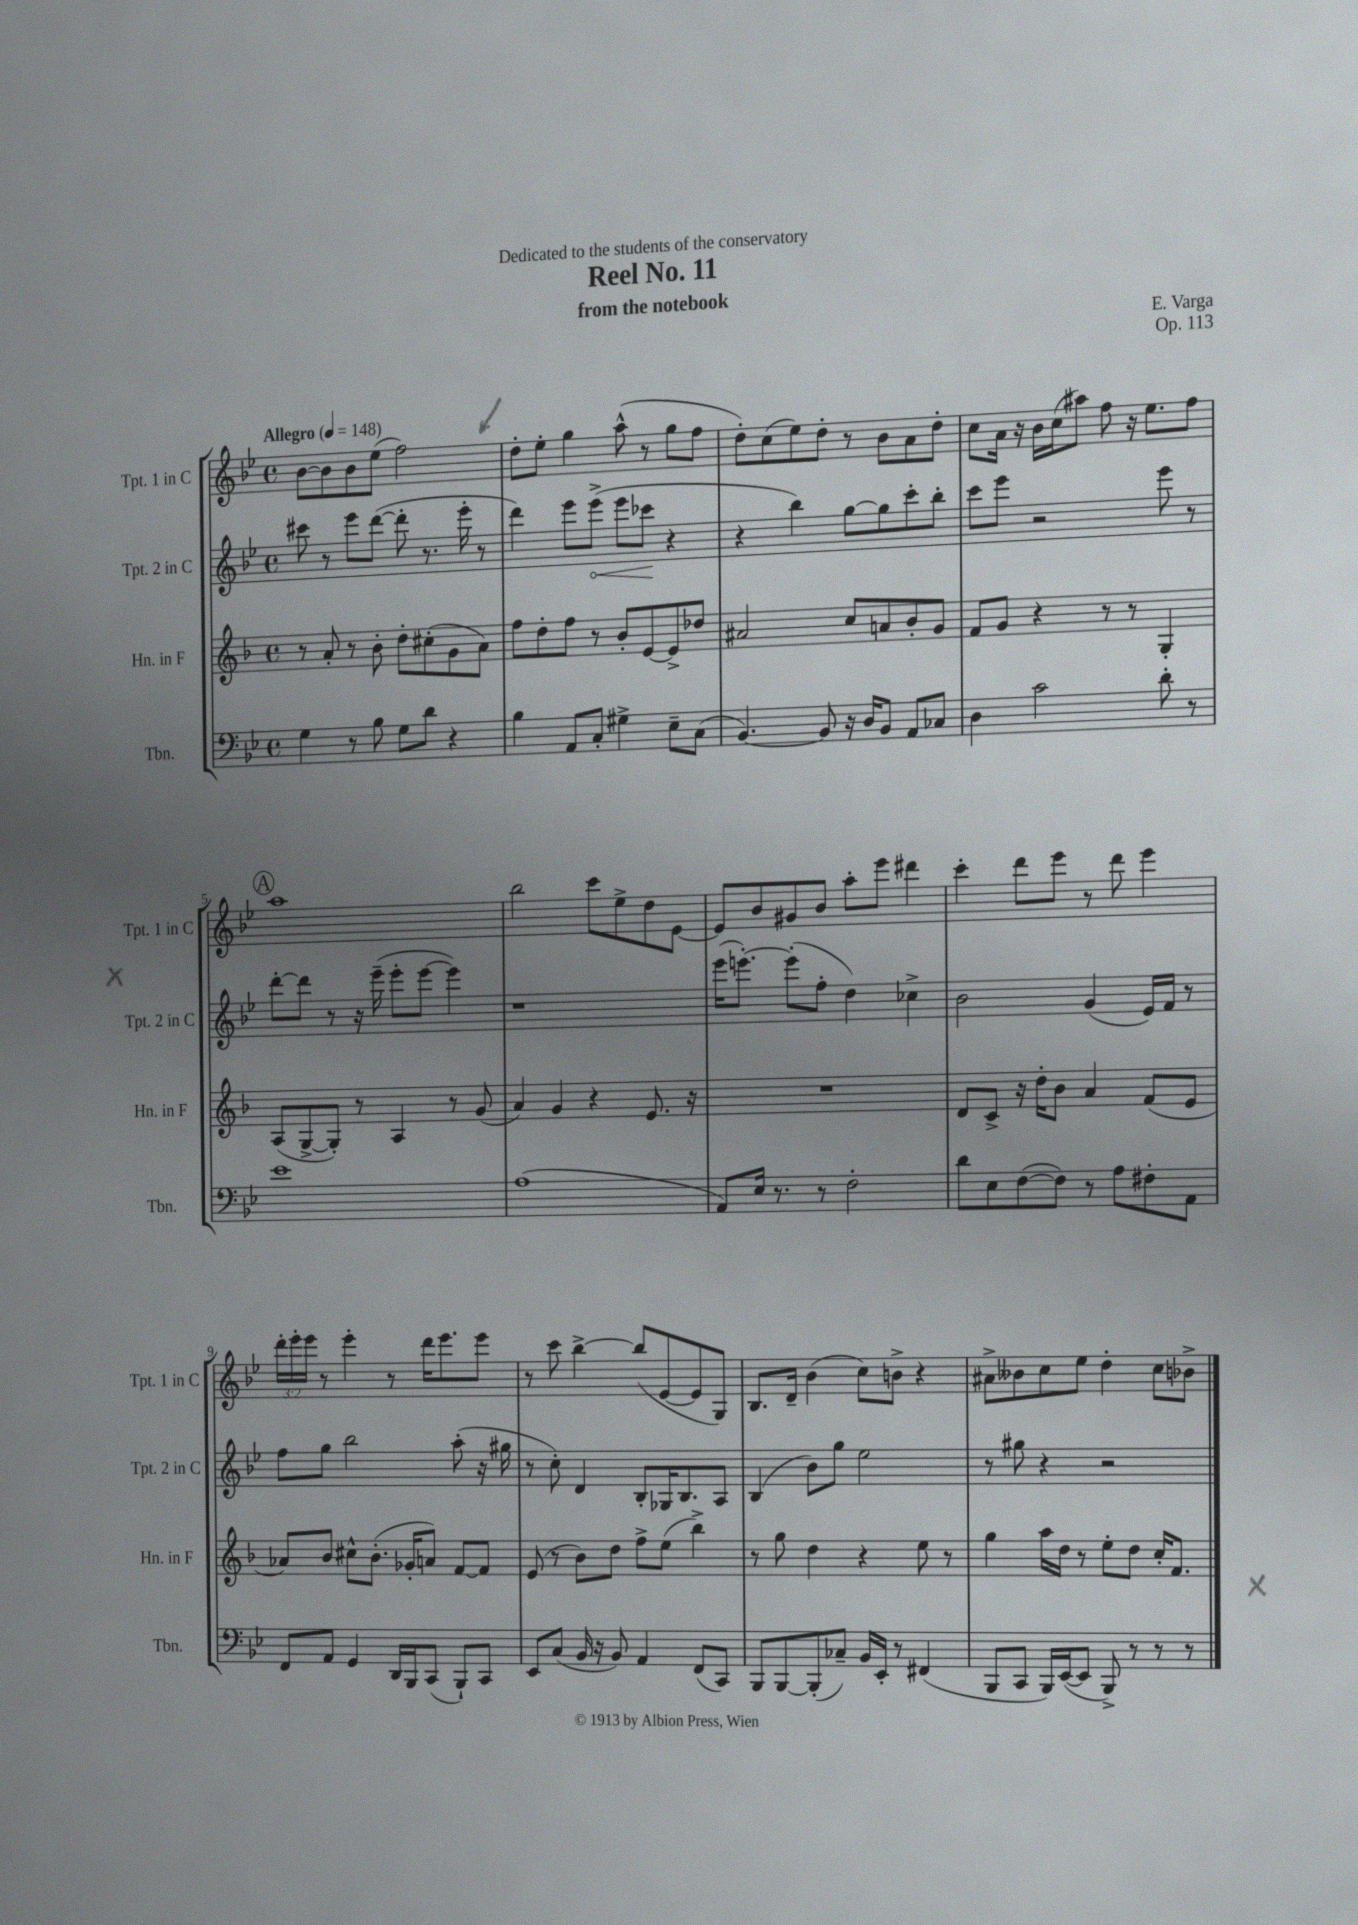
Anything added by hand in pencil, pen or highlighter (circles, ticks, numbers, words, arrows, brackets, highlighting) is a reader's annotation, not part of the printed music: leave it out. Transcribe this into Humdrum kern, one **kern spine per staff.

**kern	**kern	**kern	**kern
*staff4	*staff3	*staff2	*staff1
*clefF4	*clefG2	*clefG2	*clefG2
*k[b-e-]	*k[b-]	*k[b-e-]	*k[b-e-]
*M4/4	*M4/4	*M4/4	*M4/4
*met(c)	*met(c)	*met(c)	*met(c)
*MM148	*MM148	*MM148	*MM148
4G\	8r	8ccc#\	[8b-\L
.	8a'/	8r	8b-\]
8r	8r	8eee-\L	8b-\
8B-\	8b-'\	([8ddd\J	(8ee-\J
8G\L	8dd'\L	8ddd'\]	2ff\)
8d\J	(8cc#'\	8.r	.
4r	8g\	.	.
.	.	16eee-'\	.
.	8a\J)	8r	.
=	=	=	=
4B-\	8ff\L	4ddd\)	8dd'\L
.	8dd'\	.	8ee-'\J
8AA/L	8ff\J	8eee-\L	4gg\
8C'/J	8r	(8eee-^\J	.
4G#^\	8b-'/L	8eee-\L	(8aa^^\
.	[8e/	8ccc-\J	8r
8E-~\L	8e^/]	4r	8gg\L
(8C\J	8dd-/J	.	8ff\J
=	=	=	=
[4.BB-/)	2a#/	4r	8dd'\L)
.	.	.	(8cc\
.	.	4bb-\)	8ee-\)
8BB-/]	.	.	8dd'\J
16r	8cc/L	[8gg\L	8r
16D/LK	.	.	.
8BB-/J	8a/	8gg\]	8b-\L
8AA/L	8b-'/	8ccc'\	8a\
8C-/J	8g/J	8bb-'\J	8dd'\J
=	=	=	=
4D\	8f/L	8ccc\L	8cc\L
.	8g/J	8eee-\J	16a\Jk
.	.	.	16r
2c\	4r	2r	16b-\LL
.	.	.	(16cc\J
.	.	.	8aa#\J)
.	8r	.	8ff\
.	8r	.	16r
.	.	.	8.ee-\L
8d'\	4G'/	8eee-\	.
8r	.	8r	8ff\J
=	=	=	=
1e-	(8A/L	[8ddd'\L	1aa
.	[8G^/	8ddd\]J	.
.	8G'/]J)	8r	.
.	8r	16r	.
.	.	(16eee-~\	.
.	4A/	8eee-'\L	.
.	.	[8eee-\J	.
.	8r	4eee-\])	.
.	(8g/	.	.
=	=	=	=
(1A	4a/)	1r	2bb-\
.	4g/	.	.
.	4r	.	8ccc\L
.	.	.	8ee-^\
.	8.e/	.	8dd\
.	.	.	[8e-\J
.	16r	.	.
=	=	=	=
8AA/L)	1r	(16eee-\LK	8e-/]L
.	.	[8.eee'\J)	.
16E-/Jk	.	.	8b-/
8.r	.	.	.
.	.	(8eee'\]L	8g#/
8r	.	8ff'\J	8b-/J
2F'\	.	4dd\)	8aa'\L
.	.	.	8eee-\J
.	.	4cc-^\	4ddd#\
=	=	=	=
8d\L	8d/L	2b-\	4ccc'\
8E-\	8c^/J	.	.
([8F\	16r	.	8ddd\L
.	16dd'\LK	.	.
8F\]J)	8b-\J	.	8eee-\J
8r	4a/	(4g/	8r
8A\L	.	.	8ddd\
8F#'\	(8f/L	16e-/LL)	4eee-\
.	.	16f/JJ	.
8AA\J	8e/J	8r	.
=	=	=	=
8FF/L	8a-/L)	8ff\L	24ddd'\LL
.	.	.	24eee-'\
.	.	.	24eee-\JJ
8AA/J	8b-/J	8gg\J	8r
4GG/	8cc#^^\L	2bb-\	4eee-'\
.	(8.b-'\J	.	.
16DD/LL	.	.	8r
16BBB-/J	16g-'/LK	.	.
(8CC/J	8a/J)	.	16ddd\LK
.	.	.	8.eee-\
8BBB-`/L)	[8f/L	(8aa'\	.
8CC/J	8f/]J	16r	8eee-\J
.	.	16gg#\	.
=	=	=	=
8EE-/L	(8e/	8r	8r
(8C/J	8r	8cc'\)	8ccc\
16BB-/	8b-\L)	4d/	[4bb-^\
16r	.	.	.
8BB-/)	8dd\J	.	.
4AA/	8ff^\L	8B-'/L	(8bb-/]L
.	(8ee\J	16G-/K	[8e-/
.	.	8.B-/	.
(8FF/L	4bb-^\)	.	8e-/]
8CC/J)	.	8A/J	8G/J)
=	=	=	=
8BBB-/L	8r	(4B-/	8.B-/L
[8BBB-/	8gg\	.	.
.	.	.	16d~/Jk
(8BBB-'/]	4dd\	8b-\L)	(4b-\
8C-~/J)	.	8gg\J	.
16BB-/LL	4r	2ee-\	8cc\L)
16EE-'/JJ	.	.	.
8r	.	.	8b^\J
(4FF#/	8ee\	.	4r
.	8r	.	.
=	=	=	=
8BBB-/L	4gg\	8r	8a#^\L
8CC/J	.	8gg#\	8b--\
16BBB-/LL)	16aa\LL	4r	8cc\
([16EE-/J	16dd\JJ	.	.
8EE-/]J	8r	.	8ee-\J
8BBB-^/)	8ee'\L	2r	4dd'\
8r	8dd\J	.	.
8r	16cc'/LK	.	8cc\L
.	8.f/J	.	.
8r	.	.	8b-^\J
==	==	==	==
*-	*-	*-	*-
